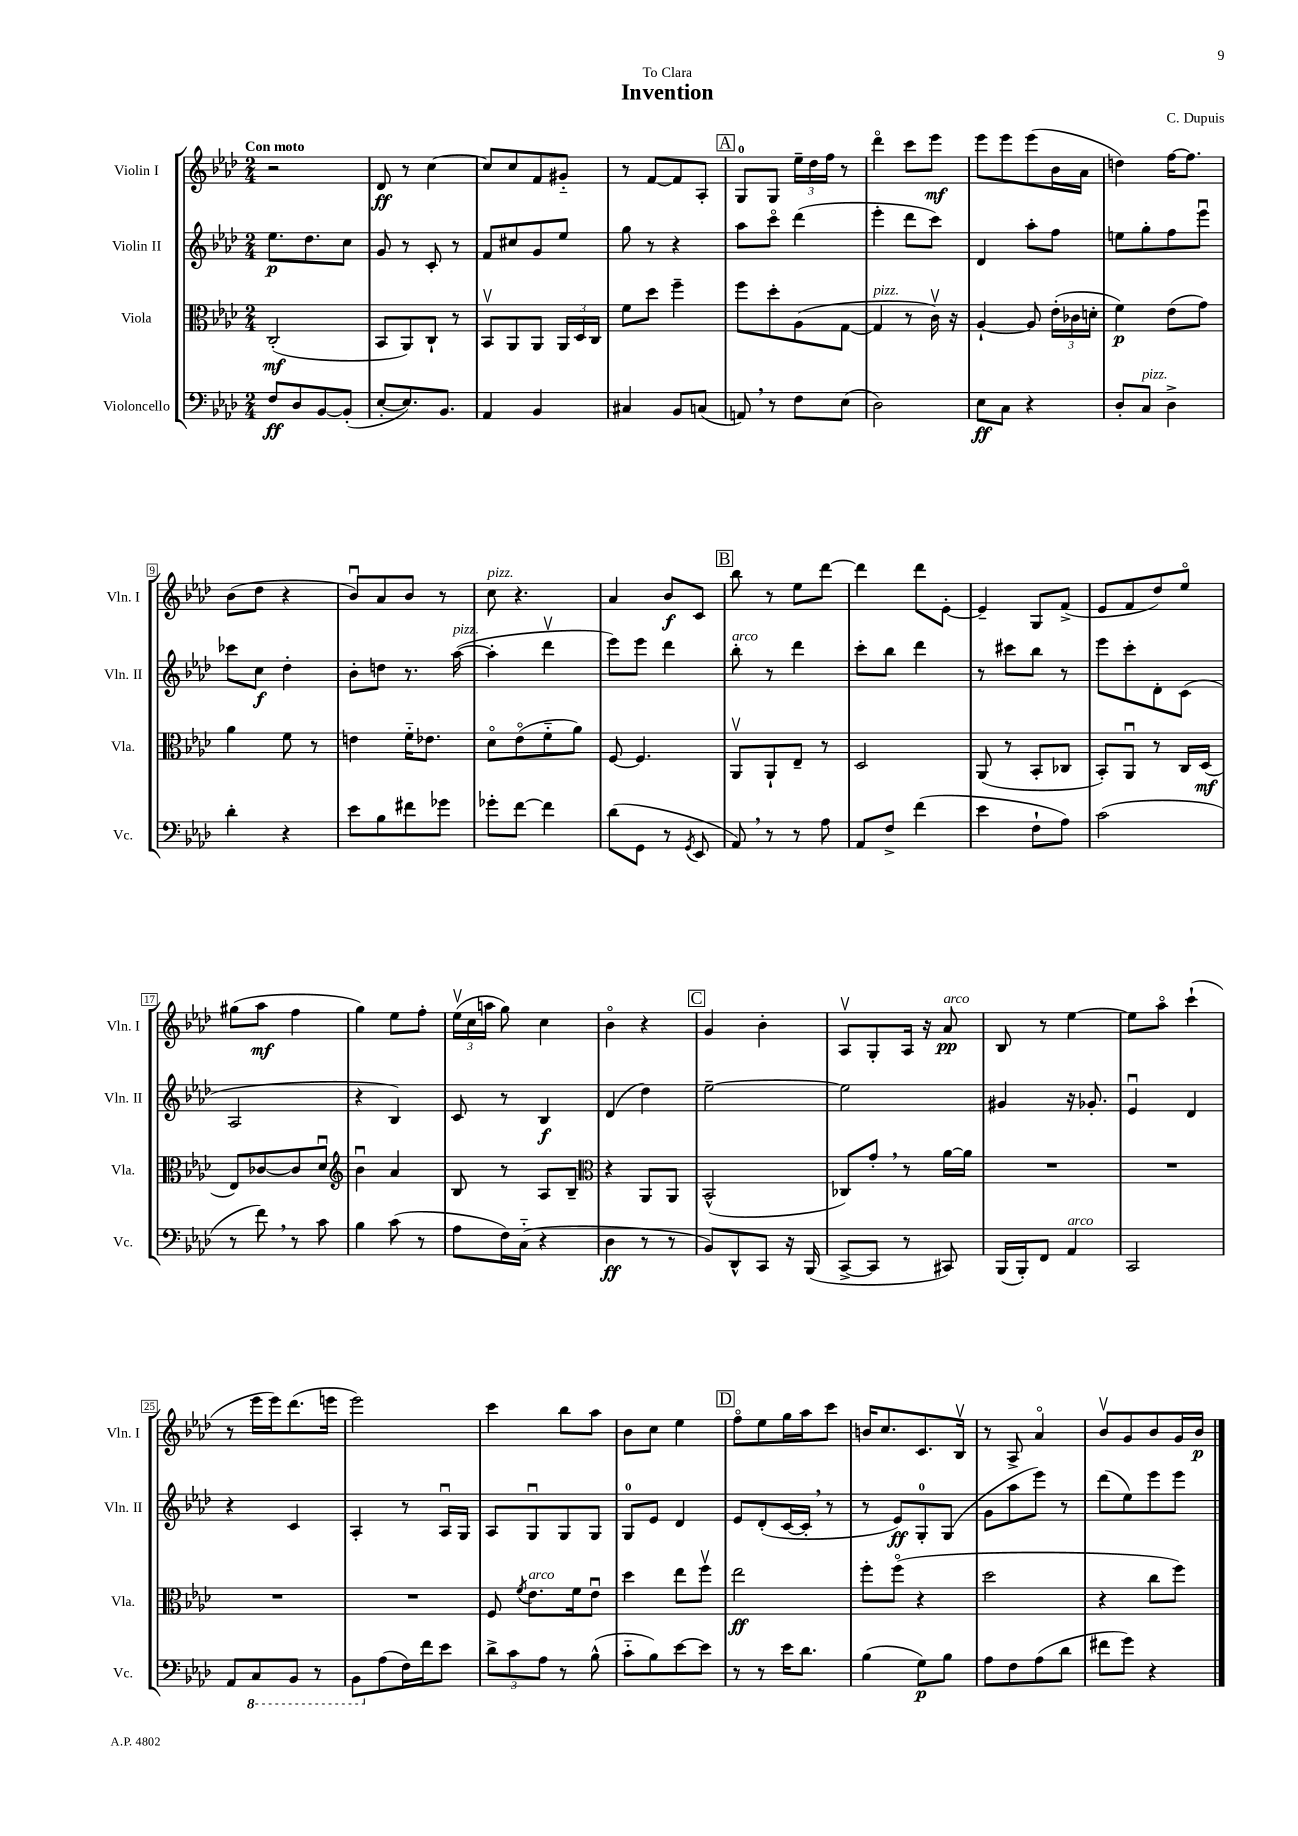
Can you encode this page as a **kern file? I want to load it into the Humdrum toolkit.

**kern	**kern	**kern	**kern
*staff4	*staff3	*staff2	*staff1
*clefF4	*clefC3	*clefG2	*clefG2
*k[b-e-a-d-]	*k[b-e-a-d-]	*k[b-e-a-d-]	*k[b-e-a-d-]
*M2/4	*M2/4	*M2/4	*M2/4
8F/L	(2C'/	8.ee-\L	2r
8D-/	.	.	.
.	.	8.dd-\	.
[8BB-/	.	.	.
(8BB-'/]J	.	8cc\J	.
=	=	=	=
[8E-'/L	8BB-/L	8g/	8d-/
8.E-/])	8AA-/)	8r	8r
.	8C`/J	8c'/	[4cc\
8.BB-/J	.	.	.
.	8r	8r	.
=	=	=	=
4AA-/	8BB-v/L	8f/L	8cc/]L
.	8AA-/	8cc#/	8cc/
4BB-/	8AA-/J	8g/	8f/
.	24AA-/LL	8ee-/J	8g#'~/J
.	24D-/	.	.
.	24C/JJ	.	.
=	=	=	=
4C#/	8f\L	8gg\	8r
.	8dd-\J	8r	[8f/L
8BB-/L	4ff~\	4r	8f/]
(8C/J	.	.	8A-'/J
=	=	=	=
8AA/)	8ff\L	8aa-\L	8G/L
8r	8dd-'\	8ccco\J	8G/J
8F\L	(8A-\	(4ddd-\	24ee-~\LL
.	.	.	24dd-\
.	.	.	24ff\JJ
(8E-\J	[8G\J	.	8r
=	=	=	=
2D-\)	4G/]	4eee-'\	4ddd-o\
.	8r	8ddd-\L	8ccc\L
.	16cv\)	8ccc\J)	8eee-\J
.	16r	.	.
=	=	=	=
8E-\L	[4A-`/	4d-/	8eee-\L
8C\J	.	.	8eee-\
4r	8A-/]	8aa-'\L	(8eee-\
.	(24e-'\LL	8ff\J	16b-\L
.	24c-\	.	.
.	.	.	16a-\JJ
.	24d'\JJ	.	.
=	=	=	=
8D-'/L	4f\)	8ee\L	4dd\)
8C/J	.	8gg'\	.
4D-^\	(8e-\L	8ff\	[16ff\LK
.	.	.	8.ff\]J
.	8g\J)	8eee-u\J	.
=	=	=	=
4d-'\	4a-\	8ccc-\L	(8b-\L
.	.	8cc\J	8dd-\J
4r	8f\	4dd-'\	4r
.	8r	.	.
=	=	=	=
8e-\L	4e\	8b-'\L	8b-u/L)
8B-\	.	8dd\J	8a-/
8f#\	16f'~\LK	8.r	8b-/J
.	8.e-\J	.	.
8g-\J	.	.	8r
.	.	([16aa-\	.
=	=	=	=
8g-'\L	8d-o\L	4aa-'\]	8cc\
[8f\J	(8e-o\	.	4.r
4f\]	8f'~\	4ddd-v\	.
.	8a-\J)	.	.
=	=	=	=
(8d-\L	[8F/	8eee-\L)	4a-/
8GG\J	4.F/]	8eee-\J	.
8r	.	4ddd-\	8b-/L
8qGG/	.	.	.
8EE-/	.	.	8c/J
=	=	=	=
8AA-/)	8AA-v/L	8bb-'\	8bb-\
8r	8AA-`/	8r	8r
8r	8E-~/J	4ddd-\	8ee-\L
8A-\	8r	.	[8ddd-\J
=	=	=	=
8AA-/L	2D-/	8ccc'\L	4ddd-\]
8F^/J	.	8bb-\J	.
(4f\	.	4ddd-\	8ddd-\L
.	.	.	[8e-'\J
=	=	=	=
4e-\	(8AA-/	8r	4e-~/]
.	8r	8ccc#\L	.
8F`\L	8BB-'/L	8bb-\J	8G/L
8A-\J)	8C-/J	8r	(8f^/J
=	=	=	=
(2c\	8BB-'/L)	8eee-\L	8e-/L
.	8AA-u/J	8ccc'\	8f/
.	8r	8d-'\	8dd-/)
.	16C/LL	(8c\J	8ee-o/J
.	(16D-/JJ	.	.
=	=	=	=
8r	8E-/L)	2A-/	(8gg#\L
8f\)	[8c-/	.	8aa-\J
8r	8c-/]	.	4ff\
8c\	8d-u/J	.	.
=	=	=	=
*	*clefG2	*	*
4B-\	4b-u\	4r	4gg\)
(8c\	4a-/	4B-/)	8ee-\L
8r	.	.	8ff'\J
=	=	=	=
8A-\L	8B-/	8c/	(24ee-v\LL
.	.	.	24cc\
.	.	.	24aa\JJ
16F\L)	8r	8r	8gg\)
(16C'~\JJ	.	.	.
4r	8A-/L	4B-/	4cc\
.	8B-~/J	.	.
=	=	=	=
*	*clefC3	*	*
4D-\	4r	(4d-/	4b-o\
8r	8AA-/L	4dd-\)	4r
8r	8AA-/J	.	.
=	=	=	=
8BB-/L)	(2BB-^^/	[2ee-~\	4g/
8DD-^^/	.	.	.
8CC/J	.	.	4b-'\
16r	.	.	.
(16BBB-/	.	.	.
=	=	=	=
[8CC^/L	8C-/L)	2ee-\]	8A-v/L
8CC/]J	8g'/J	.	8G'/
8r	8r	.	16A-/Jk
.	.	.	16r
8CC#/)	[16a-\LL	.	8a-/
.	16a-\]JJ	.	.
=	=	=	=
(16BBB-/LL	2r	4g#/	8B-/
16BBB-'/J)	.	.	.
8FF/J	.	.	8r
4AA-/	.	16r	[4ee-\
.	.	8.g-'/	.
=	=	=	=
2CC/	2r	4e-u/	8ee-\]L
.	.	.	8aa-o\J
.	.	4d-/	(4ccc`\
=	=	=	=
8AA-/L	2r	4r	8r
8CC/	.	.	16eee-\LL
.	.	.	16eee-\J)
8BBB-/J	.	4c/	(8.ddd-\
8r	.	.	.
.	.	.	16eee\Jk
=	=	=	=
8BBB-\L	2r	4A-'/	2eee-\)
(8A-\	.	.	.
16F\L)	.	8r	.
16f\J	.	.	.
8e-\J	.	16A-u/LL	.
.	.	16G/JJ	.
=	=	=	=
12d-^\L	8F/	8A-/L	4ccc\
12c\	.	.	.
.	8qf/	.	.
.	8.e-\L	8Gu/	.
12A-\J	.	.	.
8r	.	8G/	8bb-\L
.	16f\k	.	.
(8B-^^\	8e-u\J	8G/J	8aa-\J
=	=	=	=
8c'~\L	4dd-\	8G/L	8b-\L
8B-\)	.	8e-/J	8cc\J
[8e-\	8ee-\L	4d-/	4ee-\
8e-\]J	8ffv\J	.	.
=	=	=	=
8r	2ee-\	8e-/L	8ffo\L
8r	.	(8d-'/	8ee-\
16e-\LK	.	[16c/L	16gg\L
8.d-\J	.	16c'/]JJ	16aa-\J
.	.	8r	8ccc\J
=	=	=	=
(4B-\	8ff'\L	8r	16b/LK
.	.	.	8.cc/
.	(8ffo\J	8e-/L)	.
8G\L)	4r	8G'/	8.c/
8B-\J	.	(8G/J	.
.	.	.	16B-v/Jk
=	=	=	=
8A-\L	2dd-\	8g\L	8r
8F\	.	8aa-\	8A-^/
(8A-\	.	8eee-\J)	4a-o/
8d-\J	.	8r	.
=	=	=	=
8f#\L	4r	(8ddd-\L	8b-v/L
8g\J)	.	8ee-\)	8g/
4r	8cc\L	8eee-\	8b-/
.	8ff\J)	8eee-\J	16g/L
.	.	.	16b-/JJ
==	==	==	==
*-	*-	*-	*-
